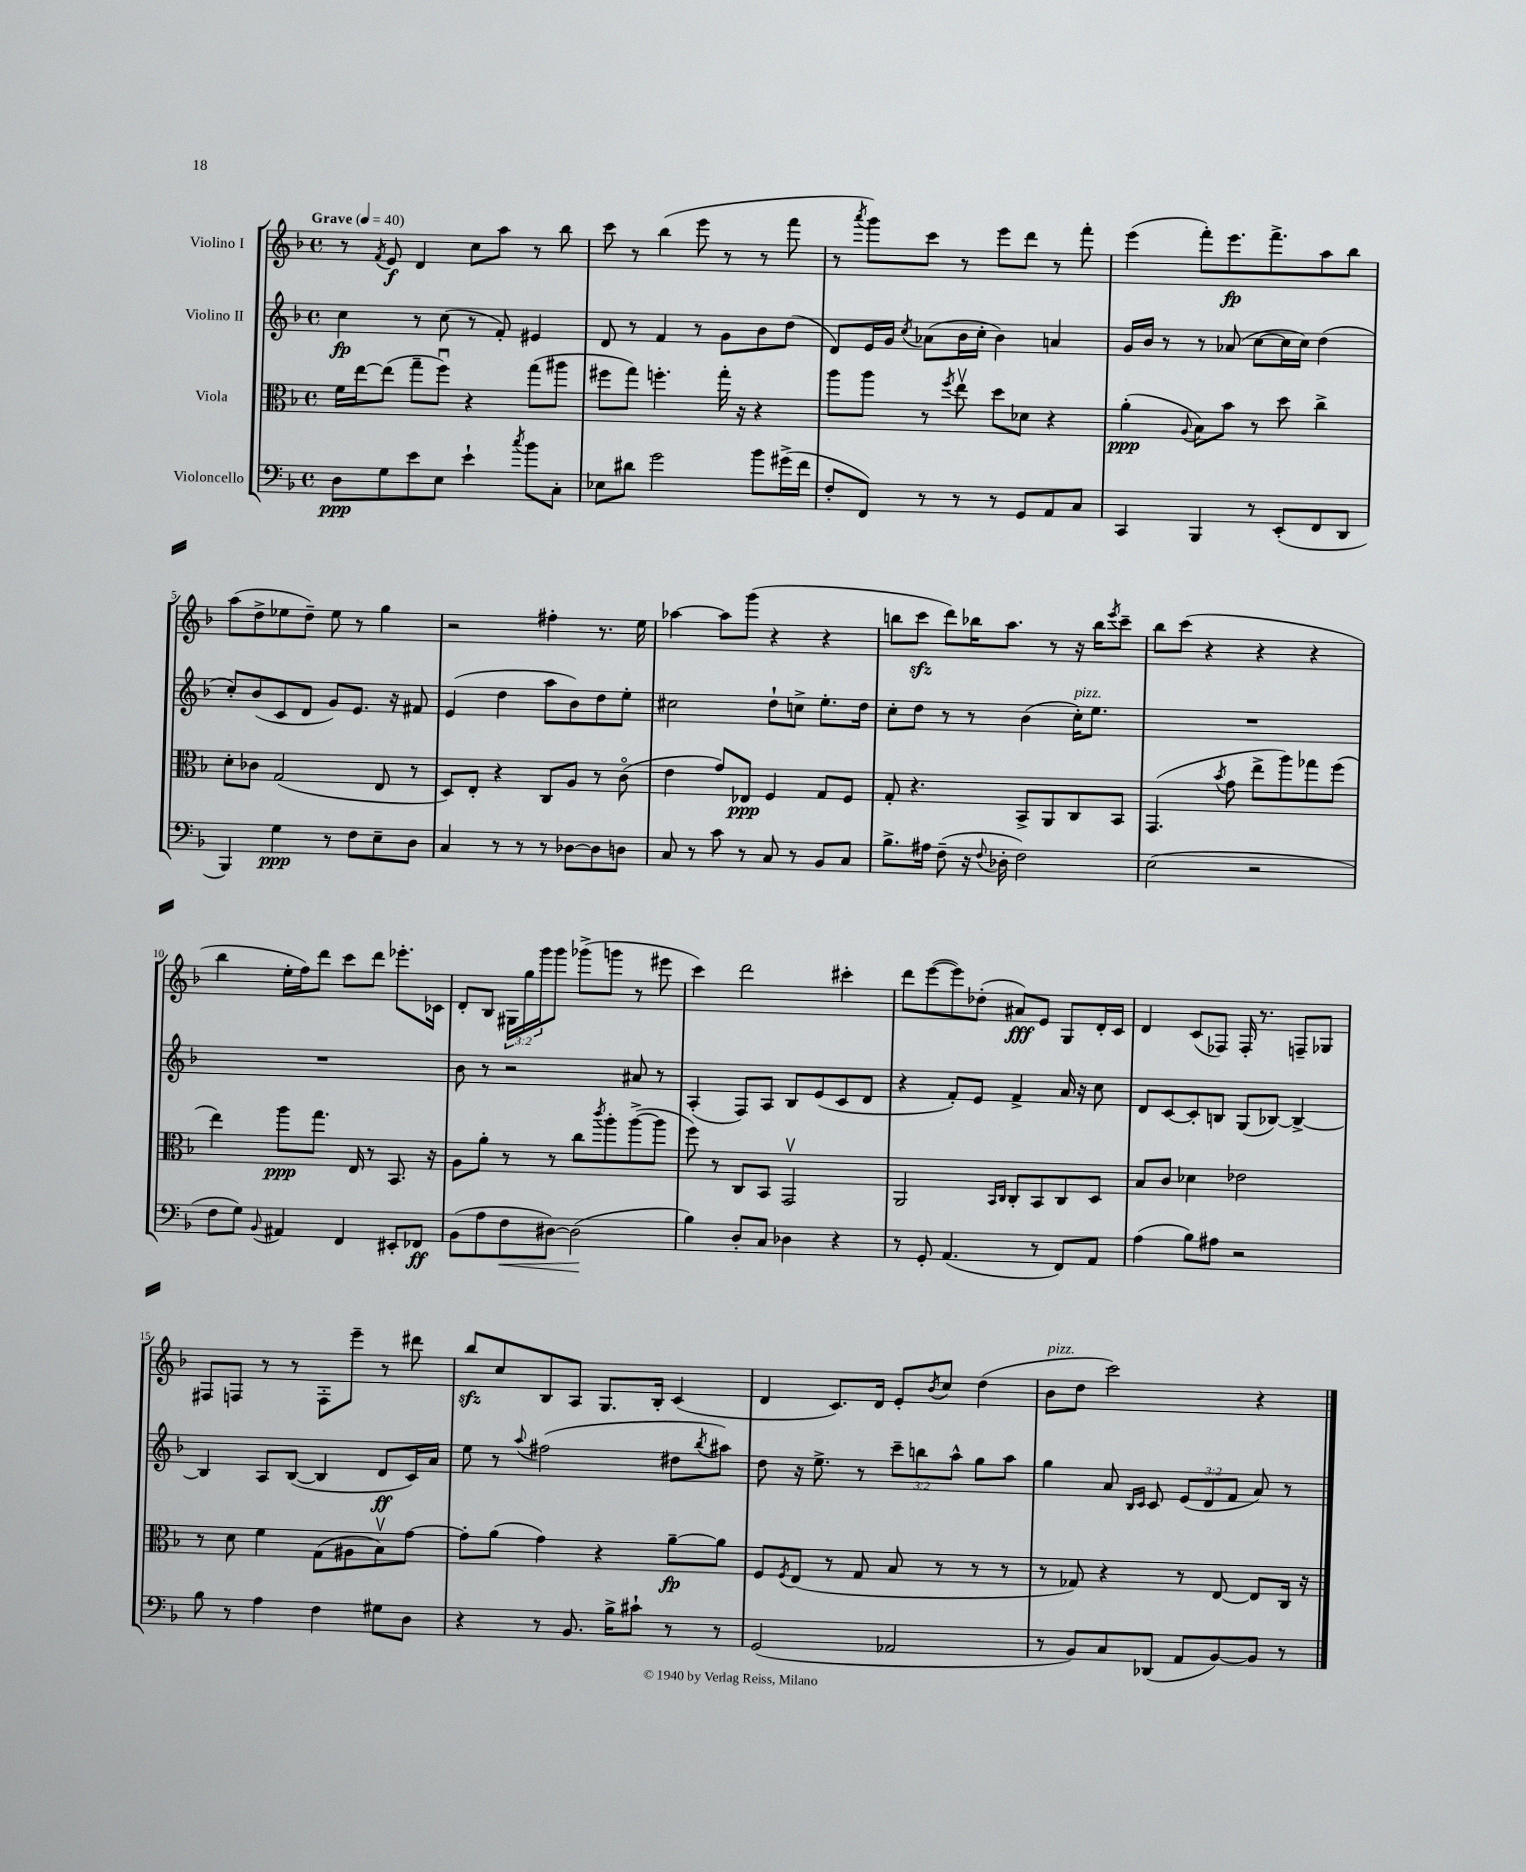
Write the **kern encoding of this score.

**kern	**kern	**kern	**kern
*staff4	*staff3	*staff2	*staff1
*clefF4	*clefC3	*clefG2	*clefG2
*k[b-]	*k[b-]	*k[b-]	*k[b-]
*M4/4	*M4/4	*M4/4	*M4/4
*met(c)	*met(c)	*met(c)	*met(c)
*MM40	*MM40	*MM40	*MM40
8D\L	16f\LL	4cc\	8r
.	[16ee\J	.	.
.	.	.	8qf/
8G\	(8ee\]J	.	8e/
8e\	8gg~\L	8r	4d/
8E\J	8ffu\J)	(8cc\	.
4e`\	4r	8r	8cc\L
.	.	8f'/)	8aa\J
8qcc/	.	.	.
8b-\L	(8gg\L	4e#/	8r
8C'\J	8aa#\J	.	8bb-\
=	=	=	=
8E-\L	8ff#\L	8d/	8ccc\
8d#\J	8gg\J)	8r	8r
2g\	4.ff'\	4f/	(4bb-\
.	.	8r	8eee\
.	16gg'\	8g\L	8r
.	16r	.	.
8b-\L	4r	8b-\	8r
(16g#^\L	.	(8dd\J	8fff\
16f\JJ	.	.	.
=	=	=	=
8F'/L	8aa\L	8d/L)	8r
.	.	.	8qaaa/
8FF/J)	8aa\J	16e/L	8ggg\L)
.	.	16g/JJ	.
.	.	8qcc/	.
8r	8r	(8a-\L	8ccc\J
.	8qff/	.	.
8r	8eev\	16b-\L	8r
.	.	16cc'\JJ	.
8r	8dd\L	4b-\)	8eee\L
8GG/L	8d-\J	.	8ddd\J
8AA/	4r	4a/	8r
8C/J	.	.	8fff'\
=	=	=	=
4CC/	(4a'\	16g/LL	(4eee\
.	.	16b-/JJ	.
.	.	8r	.
.	8qqA/	.	.
4BBB-/	8B-\L)	8r	8fff'\L)
.	8b-\J	(8a-/	8.eee\
8r	8r	[8cc\L	.
.	.	.	8.fff^\
(8EE'/L	8dd\	16cc\]L	.
.	.	16cc\JJ)	.
8FF/	4cc^\	(4dd\	8aa\
8DD/J	.	.	8bb-\J
=	=	=	=
4BBB-/)	8d'\L	8cc'/L)	(8aa\L
.	8c-\J	(8b-/	8dd^\
4G\	(2G/	8c/	8ee-\
.	.	8d/J	8dd~\J)
8r	.	8g/L)	8ee-\
8F\L	.	8.e/J	8r
8E~\	8E/	.	4gg\
.	.	16r	.
8D\J	8r	8f#/	.
=	=	=	=
4C/	8D/L)	(4e/	2r
.	8E'/J	.	.
8r	4r	4dd\	.
8r	.	.	.
8r	8C/L	8aa\L	4ff#'\
[8D-\L	8A/J	8b-\)	.
8D-\]	8r	8dd\	8.r
8D\J	(8co\	8ee'\J	.
.	.	.	16ee\
=	=	=	=
8C/	4e\	2cc#\	[4aa-\
8r	.	.	.
8c\	8g/L)	.	8aa-\]L
8r	8E-/J	.	(8ggg\J
8C/	4F/	8dd`\L	4r
8r	.	8cc^\J	.
8BB-/L	8G/L	8.ee'\L	4r
8C/J	8F/J	.	.
.	.	16dd\Jk	.
=	=	=	=
8.B-^\L	8G'/	8cc'\L	8bb\L
.	4.r	8dd\J	8ccc\J
16A#\Jk	.	.	.
(8F~\	.	8r	8ddd\L)
16r	.	8r	16bb-\K
8qqF/	.	.	.
16D-'\	.	.	8.aa\J
2F\)	8BB-^/L	(4b-\	.
.	8AA/	.	8r
.	8C/	16cc'\LK)	16r
.	.	8.ee\J	16bb-\LK
.	.	.	8qeee/
.	8BB-/J	.	8ccc~\J
=	=	=	=
(2E\	(4.GG/	1r	8bb-\L
.	.	.	(8ccc\J
.	.	.	4r
.	8qb-/	.	.
.	8g\	.	.
2r	8ee^\L	.	4r
.	8aa\)	.	.
.	8gg-\	.	4r
.	(8ff\J	.	.
=	=	=	=
8F\L	4ee\)	1r	4bb-\
8G\J)	.	.	.
8qqBB-/	.	.	.
4AA#/	8aa\L	.	16ee'\LL
.	.	.	16ff\J)
.	8.gg\J	.	8ddd\J
4FF/	.	.	8ccc\L
.	16E/	.	.
.	8r	.	8ddd\J
8EE#'/L	8.BB-/	.	8.eee-'\L
8FF-/J	.	.	.
.	16r	.	16c-\Jk
=	=	=	=
(8BB-\L	8A\L	8b-\	8d'/L
8A\	8a'\J	8r	8B-/J
8F\	8r	2r	24G#\LL
.	.	.	24gg\
.	.	.	24ggg\J
[8D#\J)	8r	.	8ggg\J
(2D#\]	8cc\L	.	(8ggg-^\L
.	8qccc/	.	.
.	8aa'\	.	8ggg\J
.	([8aa^\	8a#/	8r
.	8aa\]J	8r	8eee#\
=	=	=	=
4B-\)	8ff\)	(4A'/	4ccc\)
.	8r	.	.
8D'/L	8C/L	8F/L)	2ddd\
8C/J	8BB-/J	8A/J	.
4D-\	2GGv/	8B-/L	.
.	.	(8e/	.
4r	.	8c/	4ccc#'\
.	.	8d/J	.
=	=	=	=
8r	2AA/	4r	8ddd\L
8GG'/	.	.	([8eee\
(4.AA/	.	8f'/L)	8eee\])
.	.	8e/J	(8dd-'\J
.	16qqBB-/LL	.	.
.	16qqC/JJ	.	.
.	8C'/L	4f^/	8a#/L)
8r	8BB-/	.	8e/J
8FF/L)	8C/	16a/	8G/L
.	.	16r	.
8AA/J	8D/J	8cc\	16d'/L
.	.	.	16c/JJ
=	=	=	=
(4A\	8B-/L	8d/L	4d/
.	8c/J	[8c/	.
8B-\L)	4d-\	8c'/]	(8c/L
8A#\J	.	8B/J	8F-/J)
2r	2e-\	(8G/L	16F-'/
.	.	.	8.r
.	.	[8B-/J)	.
.	.	4B-^/_	8F~/L
.	.	.	8G-/J
=	=	=	=
8B-\	8r	4B-/]	8F#/L
8r	8d\	.	8F/J
4A\	4f\	8A/L	8r
.	.	([8B-/J	8r
4F\	(8G\L	4B-/]	8F'\L
.	8A#\	.	8eee~\J
8G#\L	8B-v\)	8d/L	8r
8D\J	[8g\J	16c/L)	8ddd#\
.	.	16a/JJ	.
=	=	=	=
4r	8g'\]L	8ee\	8bb-/L
.	(8a\J	8r	8cc/
.	.	8qqaa/	.
8r	4g\)	(2ff#\	8B-/
8.BB-/	.	.	8A/J
.	4r	.	8.G/L
16B-^\LK	.	.	.
8c#`\J	.	.	.
.	.	.	16B-'/Jk
8r	[8a~\L	8dd#\L	(4c/
.	.	8qbb-/	.
8r	8a\]J	8aa#\J)	.
=	=	=	=
(2GG/	8F/L	8dd\	4d/
.	8qF/	.	.
.	(8E/J	16r	.
.	.	8.ee^\	.
.	8r	.	8.c/L)
.	8G/	8r	.
.	.	.	16d/Jk
2AA-/	8B-/	12ccc~\L	8e'/L
.	.	12bb\	.
.	.	.	8qb-/
.	8r	.	8cc/J
.	.	12aa^^\J	.
.	8r	8gg\L	(4dd\
.	8r	8aa\J	.
=	=	=	=
8r	8r	4gg\	8b-\L
8BB-/L)	8G-/)	.	8dd\J
8C/	4r	8a/	2ccc\)
.	.	16qqB-/LL	.
.	.	16qqc/JJ	.
(8DD-/J	.	8c/	.
8AA/L	8r	(12e/L	.
.	.	12d/	.
[8BB-/)	[8E/	.	.
.	.	12f/J	.
8BB-/]J	8E/]L	8a/)	4r
8r	16C/Jk	8r	.
.	16r	.	.
==	==	==	==
*-	*-	*-	*-
